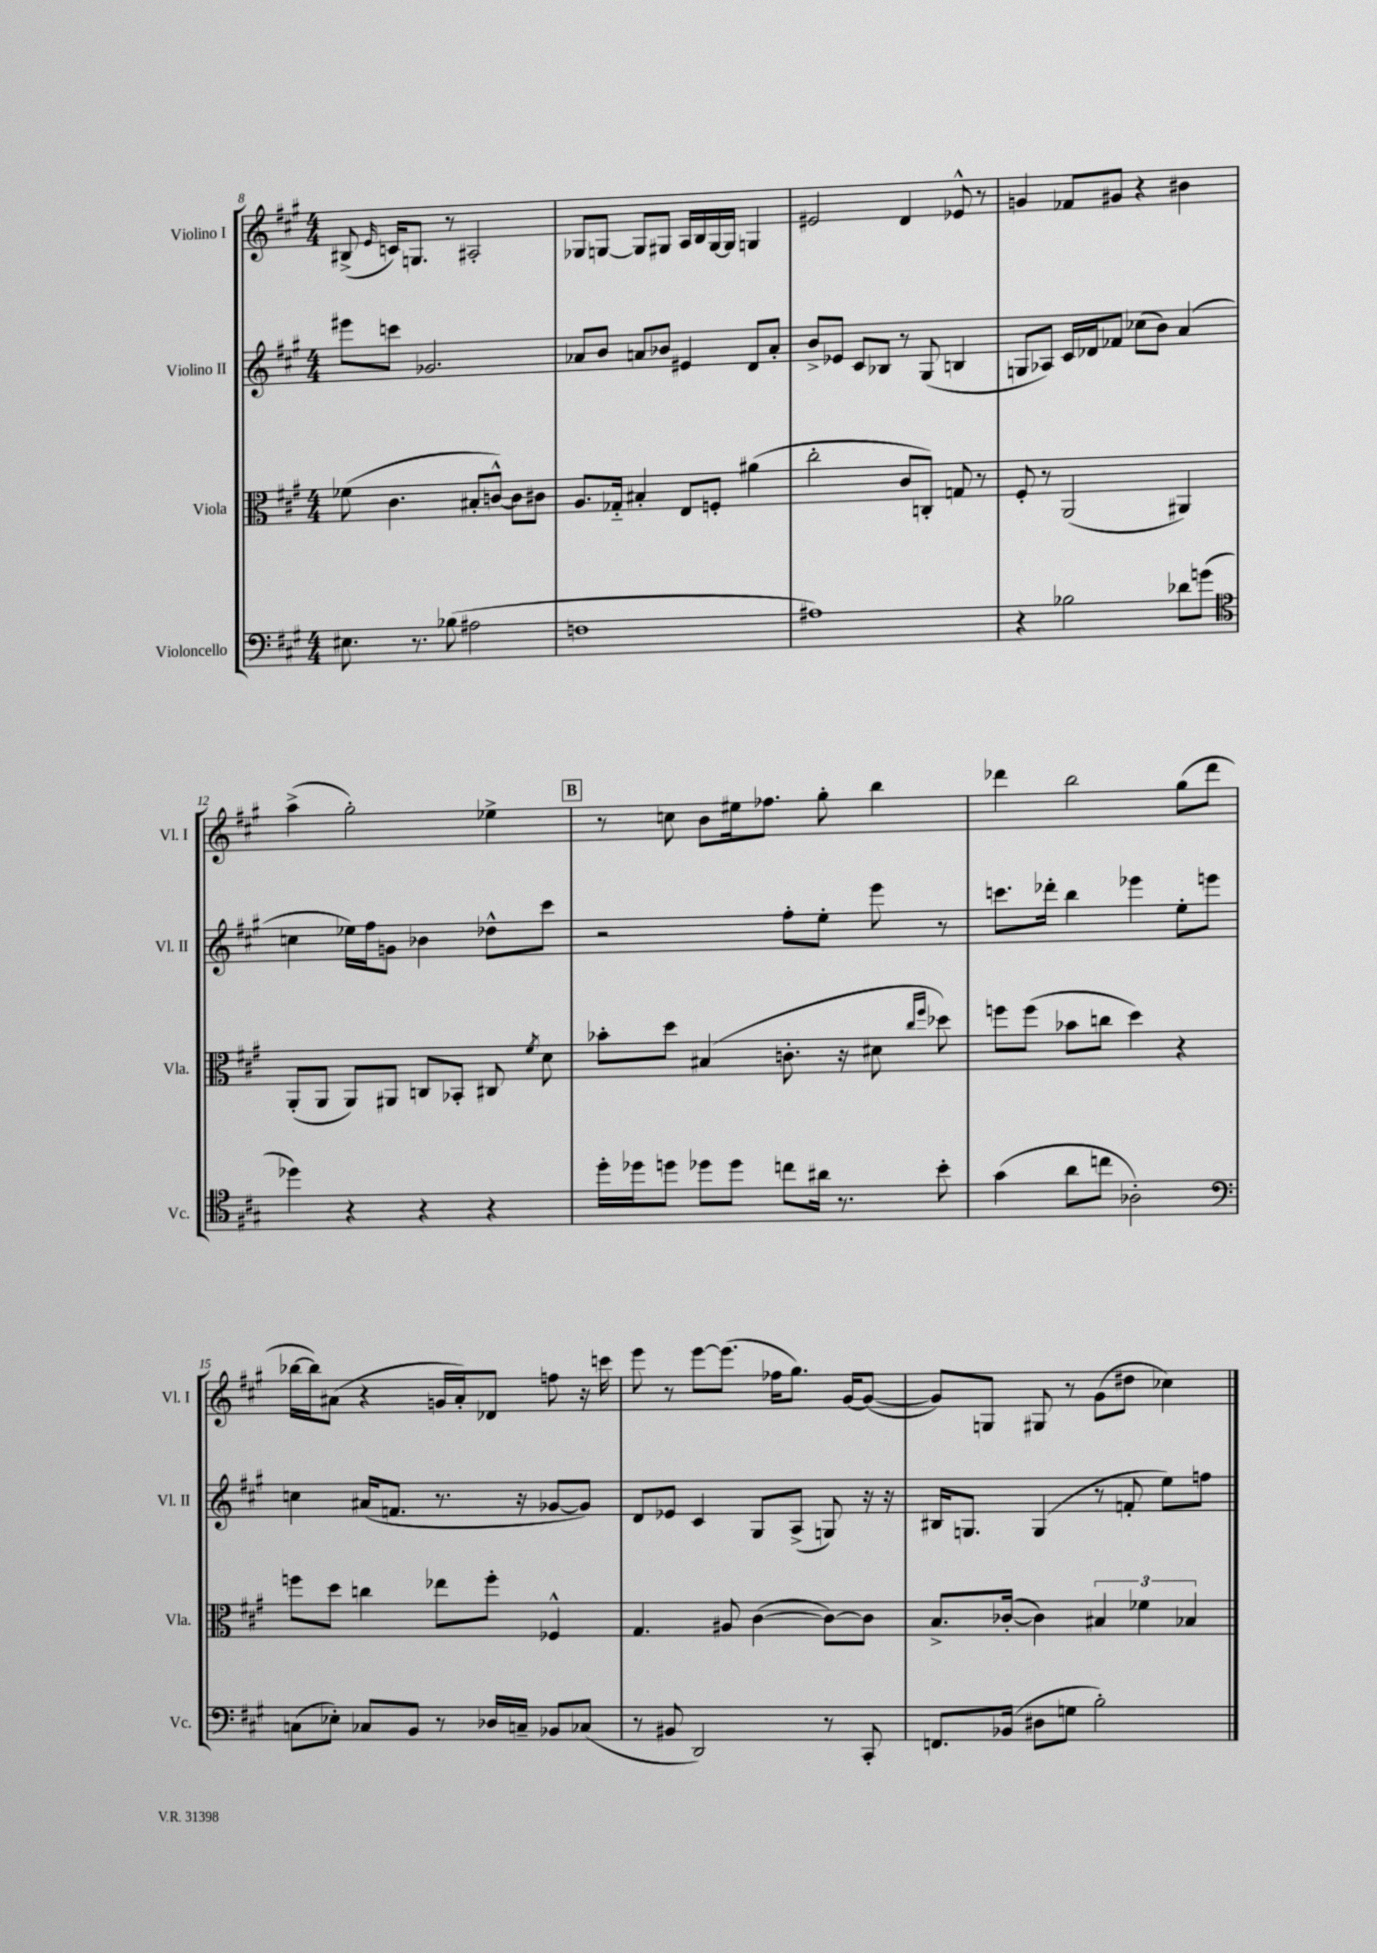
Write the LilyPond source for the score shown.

<<
\new StaffGroup <<
\new Staff = "s0" \with { instrumentName = "Violino I" shortInstrumentName = "Vl. I" } {
    \clef treble \key a \major \numericTimeSignature \time 4/4
    \autoBeamOff bis8->( \grace { e'16 } c'16[) g8.] r8 ais2-. |
    ges8[ g8]~ g8[ gis8] a16[ b16 gis16~ gis16] g4 |
    eis'2 d'4 ees'8-^ r8 |
    g'4 fes'8[ gis'8] r4 bis'4 |
    a''4->( gis''2-.) ees''4-> |
    \mark \markup { \box "B" } r8 c''8 b'8[ eis''16 fes''8.] gis''8-. b''4 |
    des'''4 b''2 gis''8[( des'''8] |
    bes''16[~ bes''16) ais'8]( r4 g'16[ ais'16-.) des'8] f''8 r16 c'''16 |
    e'''8 r8 e'''8[~ e'''8.]( fes''16[ gis''8.]) gis'16[~ gis'8]~( |
    gis'8[) g8] gis8 r8 gis'8[( dis''8] ces''4) \bar "|." |
}
\new Staff = "s1" \with { instrumentName = "Violino II" shortInstrumentName = "Vl. II" } {
    \clef treble \key a \major \numericTimeSignature \time 4/4
    \autoBeamOff eis'''8[ c'''8] ges'2. |
    aes'8[ b'8] a'8[ bes'8] eis'4 d'8[ a'8]-. |
    b'8[-> ees'8] cis'8[ bes8] r8 gis8( b4 |
    g8[ aes8]) cis'16[ des'16 fes'8] ces''8[( b'8]) a'4( |
    c''4 ees''16[) fis''16 g'8] bes'4 des''8[-^ cis'''8] |
    \mark \markup { \box "B" } r2 fis''8[-. e''8]-. e'''8 r8 |
    c'''8.[ des'''16]-. b''4 ees'''4 e''8[-. e'''8] |
    c''4 ais'16[( f'8.] r8. r16 ges'8[~ ges'8]) |
    d'8[ ees'8] cis'4 gis8[ a8]->( g8) r16 r16 |
    bis16[ g8.] g4( r8 f'8-. e''8[) f''8] \bar "|." |
}
\new Staff = "s2" \with { instrumentName = "Viola" shortInstrumentName = "Vla." } {
    \clef alto \key a \major \numericTimeSignature \time 4/4
    \autoBeamOff fes'8( cis'4. bis8[-. c'8]~-^) c'8[ cis'8] |
    a8.[ ges16]-_ bis4-. e8[ f8]-. ais'4( |
    cis''2-. cis'8[ c8]-.) g8 r8 |
    fis8-. r8 a,2( ais,4) |
    a,8[-.( a,8] a,8[) ais,8] c8[ bes,8]-. cis8 \acciaccatura { fis'8 } d'8 |
    \mark \markup { \box "B" } bes'8[-. d''8] bis4( c'8.-. r16 dis'8 \grace { cis''16[ fis''16] } des''8) |
    f''8[ f''8]( bes'8[ c''8] d''4) r4 |
    f''8[ d''8] c''4 ees''8[ f''8]-. fes4-^ |
    gis4. ais8 cis'4~( cis'8[~) cis'8] |
    b8.[-> ces'16]~-.( ces'4) \tuplet 3/2 { bis4 fes'4 bes4 } \bar "|." |
}
\new Staff = "s3" \with { instrumentName = "Violoncello" shortInstrumentName = "Vc." } {
    \clef bass \key a \major \numericTimeSignature \time 4/4
    \autoBeamOff eis8. r8. bes8( ais2 |
    f1 |
    ais1) |
    r4 bes2 des'8[ g'8]( |
    \clef tenor des''4) r4 r4 r4 |
    \mark \markup { \box "B" } d''16[-. des''16 d''8] des''8[ des''8] c''8[ ais'16] r8. b'8-. |
    gis'4( a'8[ c''8] aes2-.) |
    \clef bass c8[( ees8]-.) ces8[ b,8] r8 des16[ c16]-- bes,8[ ces8]( |
    r8 bis,8 d,2) r8 cis,8-. |
    f,8.[ bes,16]( dis8[ g8] b2-.) \bar "|." |
}
>>
>>
\layout { \context { \Score currentBarNumber = #8 } }
